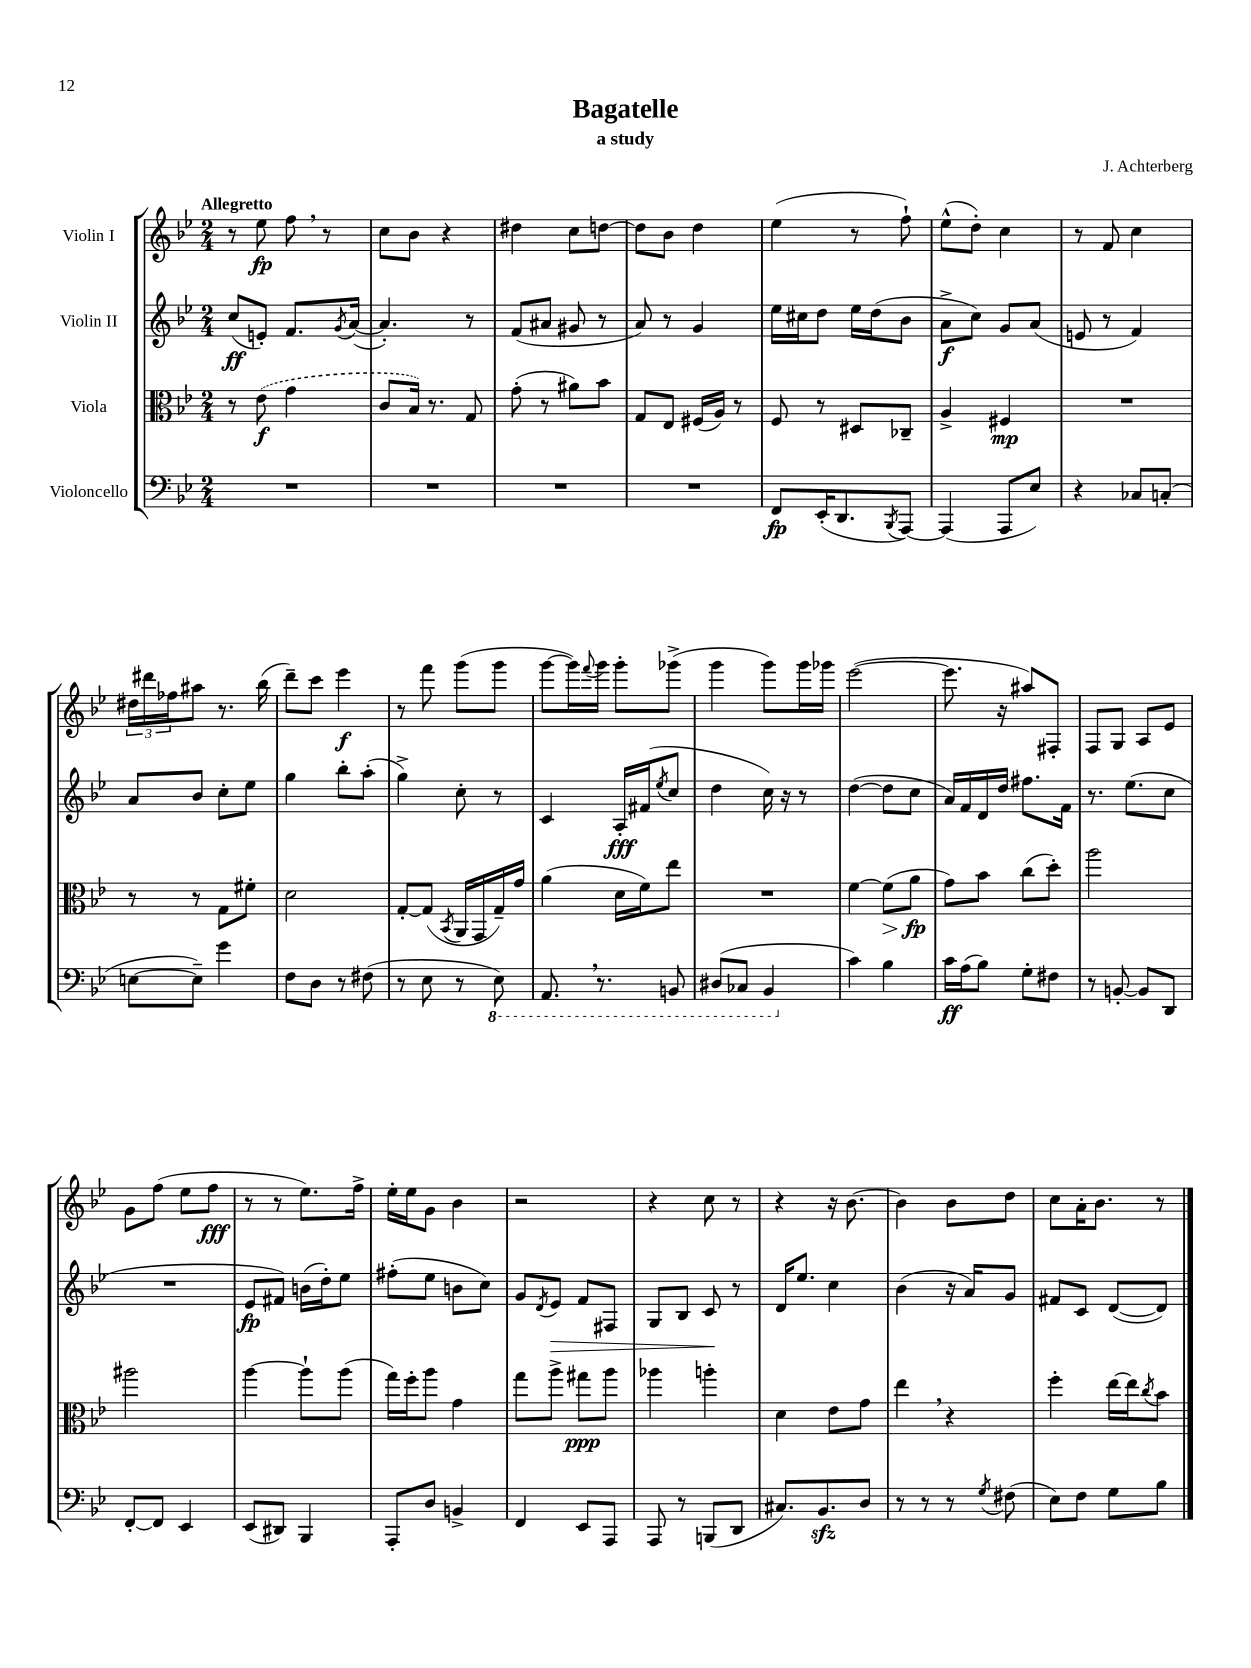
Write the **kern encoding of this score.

**kern	**kern	**kern	**kern
*staff4	*staff3	*staff2	*staff1
*clefF4	*clefC3	*clefG2	*clefG2
*k[b-e-]	*k[b-e-]	*k[b-e-]	*k[b-e-]
*M2/4	*M2/4	*M2/4	*M2/4
2r	8r	(8cc/L	8r
.	(8e-\	8e'/J)	8ee-\
.	4g\	8.f/L	8ff\
.	.	.	8r
.	.	8qg/	.
.	.	([16a/Jk	.
=	=	=	=
2r	8c/L	4.a'/])	8cc\L
.	16B-/Jk)	.	8b-\J
.	8.r	.	.
.	.	.	4r
.	8G/	8r	.
=	=	=	=
2r	(8g'\	(8f/L	4dd#\
.	8r	8a#/J	.
.	8a#\L)	8g#/	8cc\L
.	8b-\J	8r	[8dd\J
=	=	=	=
2r	8G/L	8a/)	8dd\]L
.	8E-/J	8r	8b-\J
.	(16F#/LL	4g/	4dd\
.	16A/JJ)	.	.
.	8r	.	.
=	=	=	=
8FF/L	8F/	16ee-\LL	(4ee-\
.	.	16cc#\J	.
(16EE-'/K	8r	8dd\J	.
8.DD/	.	.	.
.	8D#/L	16ee-\LL	8r
.	.	(16dd\J	.
8qBBB-/	.	.	.
[8AAA/J)	8C-~/J	8b-\J	8ff`\)
=	=	=	=
(4AAA/]	4A^/	8a^\L	(8ee-^^\L
.	.	8cc\J)	8dd'\J)
8AAA/L	4F#/	8g/L	4cc\
8E-/J)	.	(8a/J	.
=	=	=	=
4r	2r	8e/	8r
.	.	8r	8f/
8C-/L	.	4f/)	4cc\
(8C'/J	.	.	.
=	=	=	=
[8E\L	8r	8a/L	24dd#\LL
.	.	.	24ddd#\
.	.	.	24ff-\J
8E~\]J)	8r	8b-/J	8aa#\J
4g\	8G\L	8cc'\L	8.r
.	8f#'\J	8ee-\J	.
.	.	.	(16bb-\
=	=	=	=
8F\L	2d\	4gg\	8ddd~\L)
8D\J	.	.	8ccc\J
8r	.	8bb-'\L	4eee-\
(8F#\	.	(8aa'\J	.
=	=	=	=
8r	[8G'/L	4gg^\)	8r
8E-\	(8G/]J	.	8fff\
.	8qBB-/	.	.
8r	16AA/LL	8cc'\	(8ggg\L
.	16GG/	.	.
8EE-\)	16G~/)	8r	8ggg\J
.	16g/JJ	.	.
=	=	=	=
8.AAA/	(4a\	4c/	[8ggg\L
.	.	.	16ggg\]L)
.	.	.	8qqfff/
8.r	.	.	16ggg\JJ
.	16d\LL	16A'/LL	8ggg'\L
.	16f\J)	(16f#/J	.
.	.	8qee-/	.
8BBB/	8ee-\J	8cc/J	(8ggg-^\J
=	=	=	=
(8DD#/L	2r	4dd\	4ggg\
8CC-/J	.	.	.
4BBB-/	.	16cc\)	8ggg\L)
.	.	16r	.
.	.	8r	16ggg\L
.	.	.	16ggg-\JJ
=	=	=	=
4c\)	[4f\	([4dd\	([2eee-\
4B-\	(8f\]L	8dd\]L	.
.	8a\J	8cc\J	.
=	=	=	=
16c\LL	8g\L)	16a/LL)	8.eee-\]
(16A\J	.	16f/	.
8B-\J)	8b-\J	16d/	.
.	.	16dd/JJ	16r
8G'\L	(8cc\L	8.ff#\L	8aa#/L)
8F#\J	8dd'\J)	.	8F#'/J
.	.	16f\Jk	.
=	=	=	=
8r	2aa\	8.r	8F/L
[8BB'/	.	.	8G/J
.	.	(8.ee-\L	.
8BB/]L	.	.	8A/L
8DD/J	.	8cc\J	8e-/J
=	=	=	=
[8FF'/L	2aa#\	2r	8g\L
8FF/]J	.	.	(8ff\J
4EE-/	.	.	8ee-\L
.	.	.	8ff\J
=	=	=	=
(8EE-/L	[4aa\	8e-/L	8r
8DD#/J)	.	8f#/J)	8r
4BBB-/	8aa`\]L	(16b\LL	8.ee-\L)
.	.	16dd'\J)	.
.	(8aa\J	8ee-\J	.
.	.	.	16ff^\Jk
=	=	=	=
8AAA'/L	16gg\LL)	(8ff#'\L	16ee-'\LL
.	16ff'\J	.	16ee-\J
8D/J	8aa\J	8ee-\J	8g\J
4BB^/	4g\	8b\L	4b-\
.	.	8cc\J)	.
=	=	=	=
4FF/	8gg\L	8g/L	2r
.	.	8qd/	.
.	8aa^\J	8e-/J	.
8EE-/L	8gg#\L	8f/L	.
8AAA/J	8aa\J	8F#/J	.
=	=	=	=
8AAA/	4aa-\	8G/L	4r
8r	.	8B-/J	.
(8BBB/L	4aa'\	8c/	8cc\
8DD/J	.	8r	8r
=	=	=	=
8.C#/L)	4d\	16d/LK	4r
.	.	8.ee-/J	.
8.BB-/	.	.	.
.	8e-\L	4cc\	16r
.	.	.	[8.b-\
8D/J	8g\J	.	.
=	=	=	=
8r	4ee-\	(4b-\	4b-\]
8r	.	.	.
8r	4r	16r	8b-\L
.	.	16a/LK)	.
8qG/	.	.	.
(8F#\	.	8g/J	8dd\J
=	=	=	=
8E-\L)	4ff'\	8f#/L	8cc\L
8F\J	.	8c/J	16a'\K
.	.	.	8.b-\J
8G\L	[16ee-\LL	([8d/L	.
.	16ee-\]J	.	.
.	8qcc/	.	.
8B-\J	8b-\J	8d/]J)	8r
==	==	==	==
*-	*-	*-	*-
